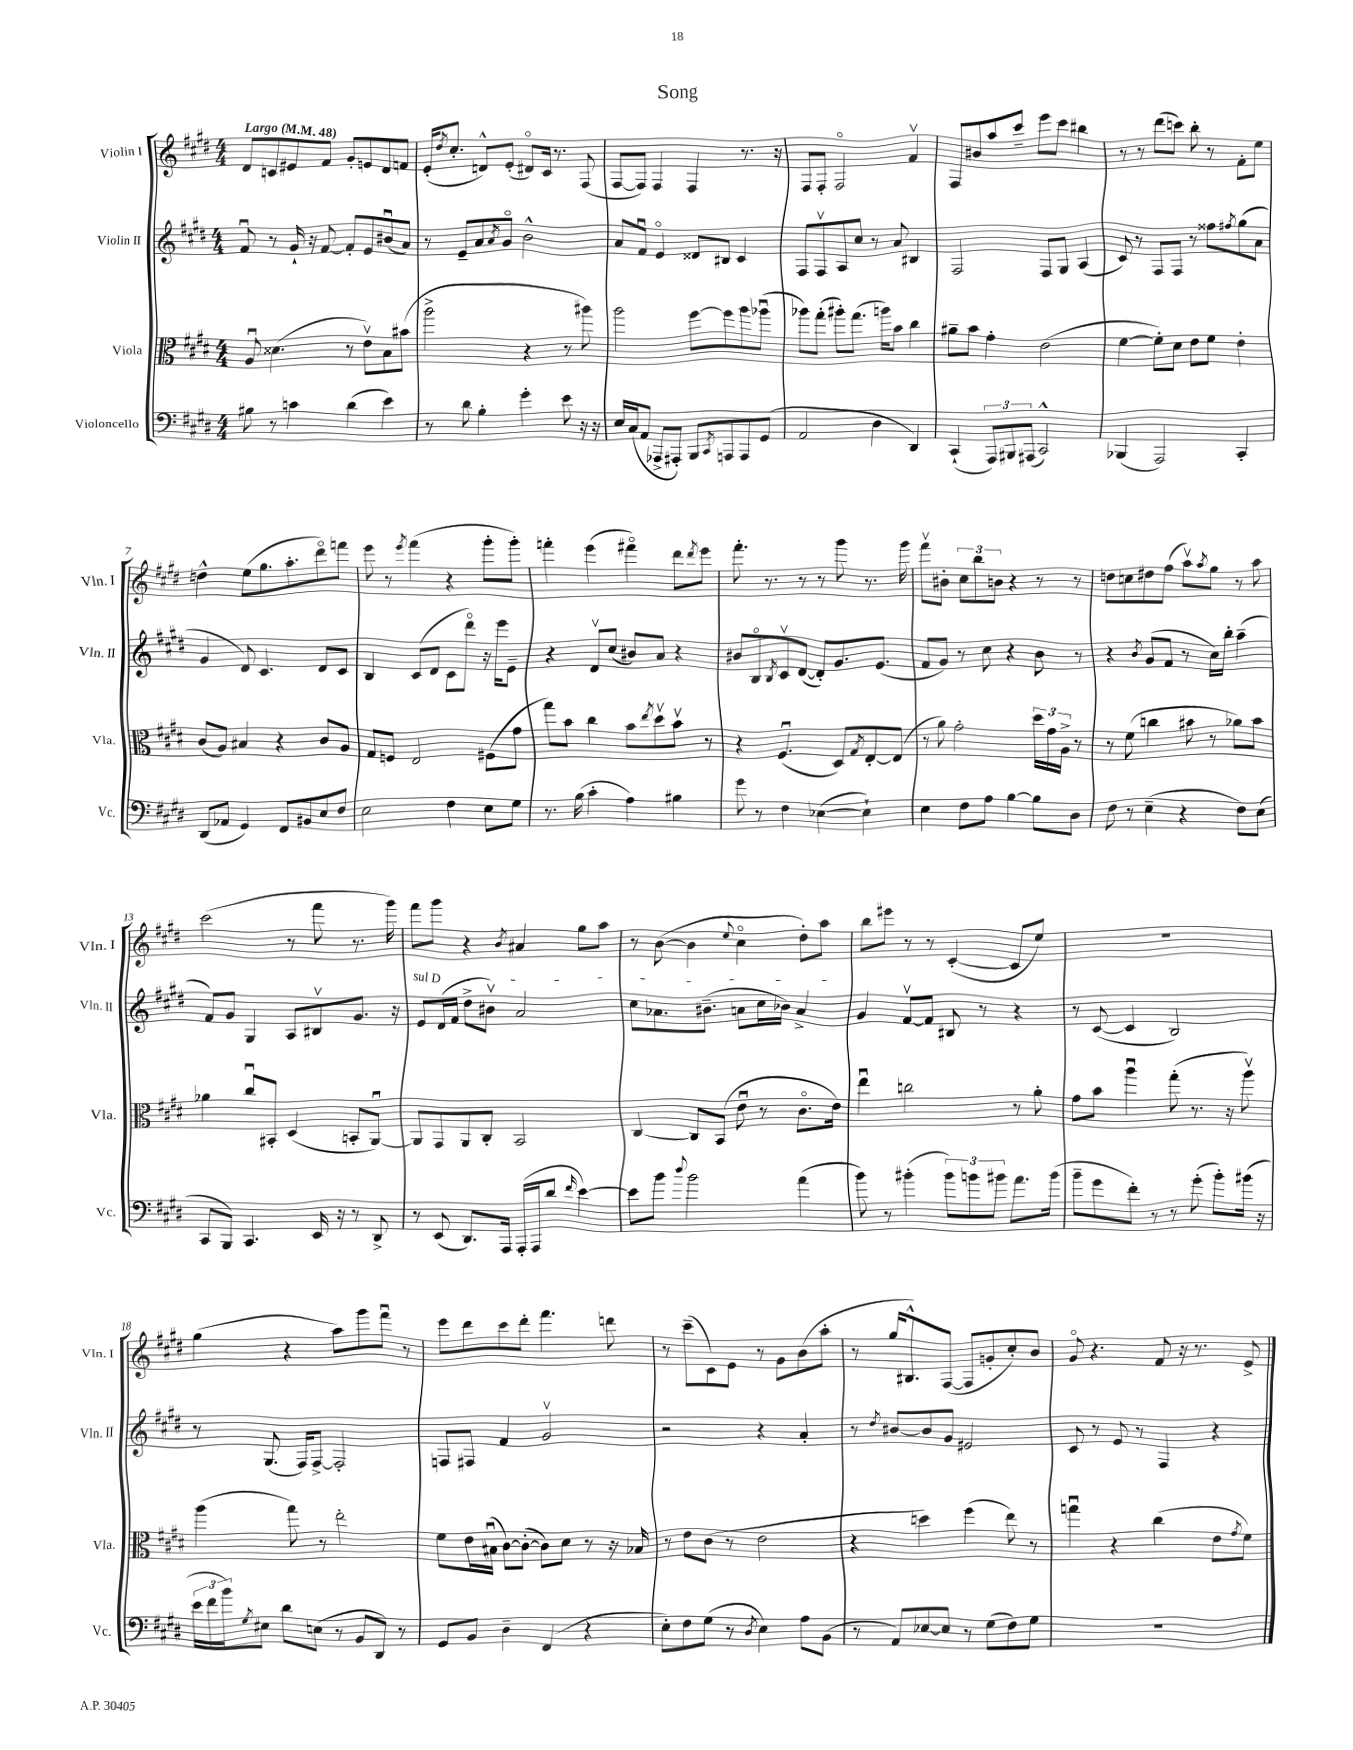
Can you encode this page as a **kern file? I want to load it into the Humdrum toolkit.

**kern	**kern	**kern	**kern
*part4	*part3	*part2	*part1
*staff4	*staff3	*staff2	*staff1
*I"Violoncello	*I"Viola	*I"Violin II	*I"Violin I
*I'Vc.	*I'Vla.	*I'Vln. II	*I'Vln. I
*clefF4	*clefC3	*clefG2	*clefG2
*k[f#c#g#d#]	*k[f#c#g#d#]	*k[f#c#g#d#]	*k[f#c#g#d#]
*M4/4	*M4/4	*M4/4	*M4/4
*MM48	*MM48	*MM48	*MM48
=1	=1	=1	=1
!	!	!	!LO:TX:a:B:t=Largo
8B#X\	8Au/	8f#u/	8d#/L
8r	(4.d##X\	8r	8cn/
4cn\	.	16g#`/	8e#X/
.	.	16r	.
.	.	[8f#/	8f#/J
(4d#\	8r	8f#'/L]	8g#'/L
.	8ev\L)	8e/	8en/
4e\)	8B\	(8b#Xu/	8d#/
.	(8b#X\J	8a/J)	8fn/J
=2	=2	=2	=2
8r	2aa^\	8r	(16e'/KL
.	.	.	8qdd#/
.	.	.	8.cc#'/J
8d#\	.	8e~/L	.
4B'\	.	8a/	8dn^^/L)
.	.	8qa/	.
.	.	8g#/J	(8e'/J
4g#'\	4r	2b^^\	8d#X/L)
.	.	.	16c#/Jk
.	.	.	8.r
8e\	8r	.	.
16r	8aa#X\)	.	(8F#/
16r	.	.	.
=3	=3	=3	=3
16E/LL	2aa\	8a/L	[8F#/L
(16C#/J	.	.	.
8AA/J	.	8f#u/J	8F#/J])
8AAA-X^/L	.	4e/	4F#/
8AAA#X'/J)	.	.	.
8BBB/L	[8ff#\L	8d##X/L	4F#/
8qCC#/	.	.	.
8AAAn/	8ff#\]	8B#X/J	.
8AAA/	8aa\	4c#/	8.r
(8GG#/J	(8aa-Xu\J	.	.
.	.	.	16r
=4	=4	=4	=4
2AA/	8aa-X\L)	8F#/L	8F#/L
.	(8gg#'\J	8F#v/	8F#'/J
.	8aa#X'\L)	8A/	2F#/
.	(8.gg#\J	8cc#/J	.
4D#\	.	8r	.
.	16aan\KL)	.	.
.	8b\J	8a/	.
4DD#/)	4cc#\	4B#X/	4f#v/
=5	=5	=5	=5
(4CC#`/	8a#X~\L	2F#/	8F#/L
.	8b\J	.	8b#X/
12AAA/L)	4g#'\	.	8aa/
12BBB#X/	.	.	.
.	.	.	8ccc#~/J
(12AAA#X/J	.	.	.
2CC#^^/)	(2e\	8F#/L	8eee\L
.	.	8G#/J	8ccc#\J
.	.	(4A/	4bb#X\
=6	=6	=6	=6
(4BBB-X/	[4f#\	8c#/)	8r
.	.	8r	8r
2AAA/)	8f#'\L])	8F#/L	(8ddd#\L
.	8d#\J	8F#/J	8cccn\J)
.	8e\L	8r	8bb'\
.	8f#\J	8ff##X\L	8r
.	.	8qff#X/	.
4CC#'/	4e'\	(8gg#\	8f#'\L
.	.	8a\J	8ee\J
!!LO:LB:g=z
=7	=7	=7	=7
(8DD#/L	(8c#/L	4g#/	4ddn^^\
8AA-X/J	8A/J)	.	.
4GG#/)	4B#X/	8d#/)	(8ee\L
.	.	4.c#/	8.gg#\
8FF#/L	4r	.	.
.	.	.	8.aa'\
8BB#X/	.	.	.
8E/	8c#/L	8d#/L	8ddd#\)
8F#/J	8A/J	8c#/J	8fffn\J
=8	=8	=8	=8
2E\	8G#/L	4B/	8eee\
.	8Fn/J	.	8r
.	.	.	8qeee/
.	2E/	(8c#/L	(4fff#\
.	.	8d#/J	.
4F#\	.	8c#\L	4r
.	.	8ddd#\J)	.
8E\L	(8F#X\L	16r	8ggg#'\L
.	.	16eee\KL	.
8G#\J	8g#\J	8e~\J	8ggg#'\J)
=9	=9	=9	=9
8.r	8gg#\L)	4r	4fffn'\
.	8b\J	.	.
(16B\	.	.	.
4c#'\	4cc#\	8d#v/L	(4eee\
.	.	(8cc#/J	.
4A\)	8b\L	8b#X/L)	4fff#X\)
.	8qee/	.	.
.	8dd#v\	8a/J	.
4B#X\	8bv\J	4r	8ddd#\L
.	.	.	8qddd#/
.	8r	.	8eee\J
=10	=10	=10	=10
8g#\	4r	8b#X/L	8.fff#'\
8r	.	8B/	.
.	.	.	8.r
.	.	8qB/	.
4F#\	(4.F#u/	8c#v/	.
.	.	([8d#/J	8r
([4E-X\	.	8d#'/L])	8r
.	8D#/L)	8.g#/	8ggg#\
.	8qG#/	.	.
4E-`\])	[8E'/	.	8.r
.	.	(8.e/J	.
.	(8E/J]	.	.
.	.	.	16ggg#\
=11	=11	=11	=11
4E\	8r	8f#/L	8fff#v\L
.	8a\)	8g#/J)	8b#X'\J
8F#\L	2g#'\	8r	12cc#\L
.	.	.	12bb\
8A\J	.	8cc#\	.
.	.	.	12bn\J
[4B\	.	4r	4r
8B\L]	24dd#\LL	8b\	8r
.	24g#\	.	.
.	24A^\JJ	.	.
8D#\J	8r	8r	8r
=12	=12	=12	=12
8F#\	8r	4r	8ddn\L
8r	(8f#\	.	8ccn\
.	.	8qb/	.
(4E~\	4ccn\	(8g#/L	8dd#X\
.	.	8f#/J	(8ff#\J
4r	8b#X\	8r	8aav\L)
.	.	.	8qaa/
.	8r	16cc#\LL)	8gg#\J
.	.	16bb'\JJ	.
8F#\L)	8a-X\L)	(4aa~\	8r
(8E\J	8b#\J	.	8aa\
!!LO:LB:g=z
=13	=13	=13	=13
8CC#/L	4a-X\	8f#/L)	(2ccc#\
8BBB/J)	.	8g#/J	.
4.CC#/	8cc#u/L	4G#/	.
.	8BB#X'/J	.	.
.	(4D#/	8A/L	8r
16EE/	.	8B#Xv/	8fff#\
16r	.	.	.
8r	8BBn'/L	8.g#/J	8.r
8DD#^/	[8AAu/J)	.	.
.	.	16r	16ggg#\)
=14	=14	=14	=14
!	!	!LO:TX:a:i:t=sul D	!
8r	8AA/L]	8e/L	8fff#\L
(8EE/	8GG#/	(16d#/L	8ggg#\J
.	.	16f#/JJ	.
8.DD#/L)	8AA/	8dd#^\L	4r
.	8C#'/J	8b#Xv\J)	.
16AAA/Jk	.	.	.
.	.	.	8qb/
(16AAA'/LL	2BB/	2a/	4a#X/
16AAA/J	.	.	.
8d#/J	.	.	.
16qqf#/	.	.	.
[4e\)	.	.	8gg#\L
.	.	.	8aa\J
=15	=15	=15	=15
8e\L]	[4C#/	8cc#\L	8r
8b\J	.	8.a-X\	([8b\
8qqdd#/	.	.	.
2b\	8C#/L]	.	4b\]
.	.	(8.b#X~\J	.
.	(8BB/J	.	.
.	.	.	8qqee/
.	8eu\	8an\L	4cc#\
.	8r	16cc#\L	.
.	.	16b-X\JJ)	.
(4a\	8.c#\L	4a^/	8dd#'\L)
.	.	.	8aa\J
.	16e\Jk)	.	.
=16	=16	=16	=16
8b\)	4eeu\	4g#/	8bb\L
8r	.	.	8eee#X\J
(4b#X'\	2ccn\	[8f#v/L	8r
.	.	8f#/J]	8r
12b#\L)	.	8B#X/	([4c#'/
12bn\	.	.	.
.	.	8r	.
12b#X\J	.	.	.
8.a\L	8r	4r	8c#/L]
.	8a'\	.	8ee/J)
(16b#\Jk	.	.	.
=17	=17	=17	=17
8b~\L	8g#\L	8r	1r
8g#\	8b\J	([8c#/	.
8f#'\J)	4aau\	4c#/]	.
8r	.	.	.
8r	(8gg#'\	2B/)	.
(8g#'\	8.r	.	.
8b'\L)	.	.	.
.	16r	.	.
(16b#X\Jk	8aav\)	.	.
16r	.	.	.
!!LO:LB:g=z
=18	=18	=18	=18
24e\LL	(4aa\	8r	(4gg#\
24f#\	.	.	.
24b\J)	.	.	.
8qG#/	.	.	.
8E#X\J	.	(8.G#/	.
8d#\L	8gg#\)	.	4r
.	.	16F#/KL)	.
(8En\J	8r	[8F#^/J	.
8r	2ee'\	2F#'/]	8aa\L)
8BB/L	.	.	8ggg#\
8DD#/J)	.	.	8fff#u\J
8r	.	.	8r
=19	=19	=19	=19
8GG#/L	8f#\L	8Fn/L	8eee\L
8BB/J	16e\L	8F#X/J	8ddd#\
.	(16B#Xu\JJ	.	.
4D#~\	[8c#\L)	4f#/	8ccc#\
.	(8c#'\J_	.	8ddd#'\J
(4FF#/	8c#\L])	2g#v/	4.fff#\
.	8d#\J	.	.
4r	8r	.	.
.	16r	.	8dddn\
.	16B-X/	.	.
=20	=20	=20	=20
8E'\L)	8r	2r	8r
8F#\	8e\L	.	(8ccc#~\L
(8G#\J	(8c#\J	.	8c#\)
8r	8r	.	8e\J
8qD#/	.	.	.
4E\)	2e\	4r	8r
.	.	.	8g#\L
8A\L	.	4a'/	(8b\
(8BB\J	.	.	8aa'\J
=21	=21	=21	=21
8r	4r	8r	8r
.	.	8qdd#/	.
8AA/L)	.	[8b#X/L	16gg#/KL
.	.	.	8.B#X^^/)
[8E-X/	4ddn\)	8b#/]	.
8E-/J]	.	8g#/J	([8F#/J
8r	(4ff#\	2e#X/	8F#/L]
(8G#\L	.	.	8gn'/
8F#\)	8ee\)	.	8cc#'/)
8G#\J	8r	.	8b/J
=22	=22	=22	=22
1r	4ggnu\	8c#/	8g#/
.	.	8r	4.r
.	4r	8e/	.
.	.	8r	.
.	(4cc#\	4F#/	8f#/
.	.	.	16r
.	.	.	8.r
.	8e\L	4r	.
.	8qg#/	.	.
.	8f#\J)	.	8e^/
==	==	==	==
*-	*-	*-	*-
